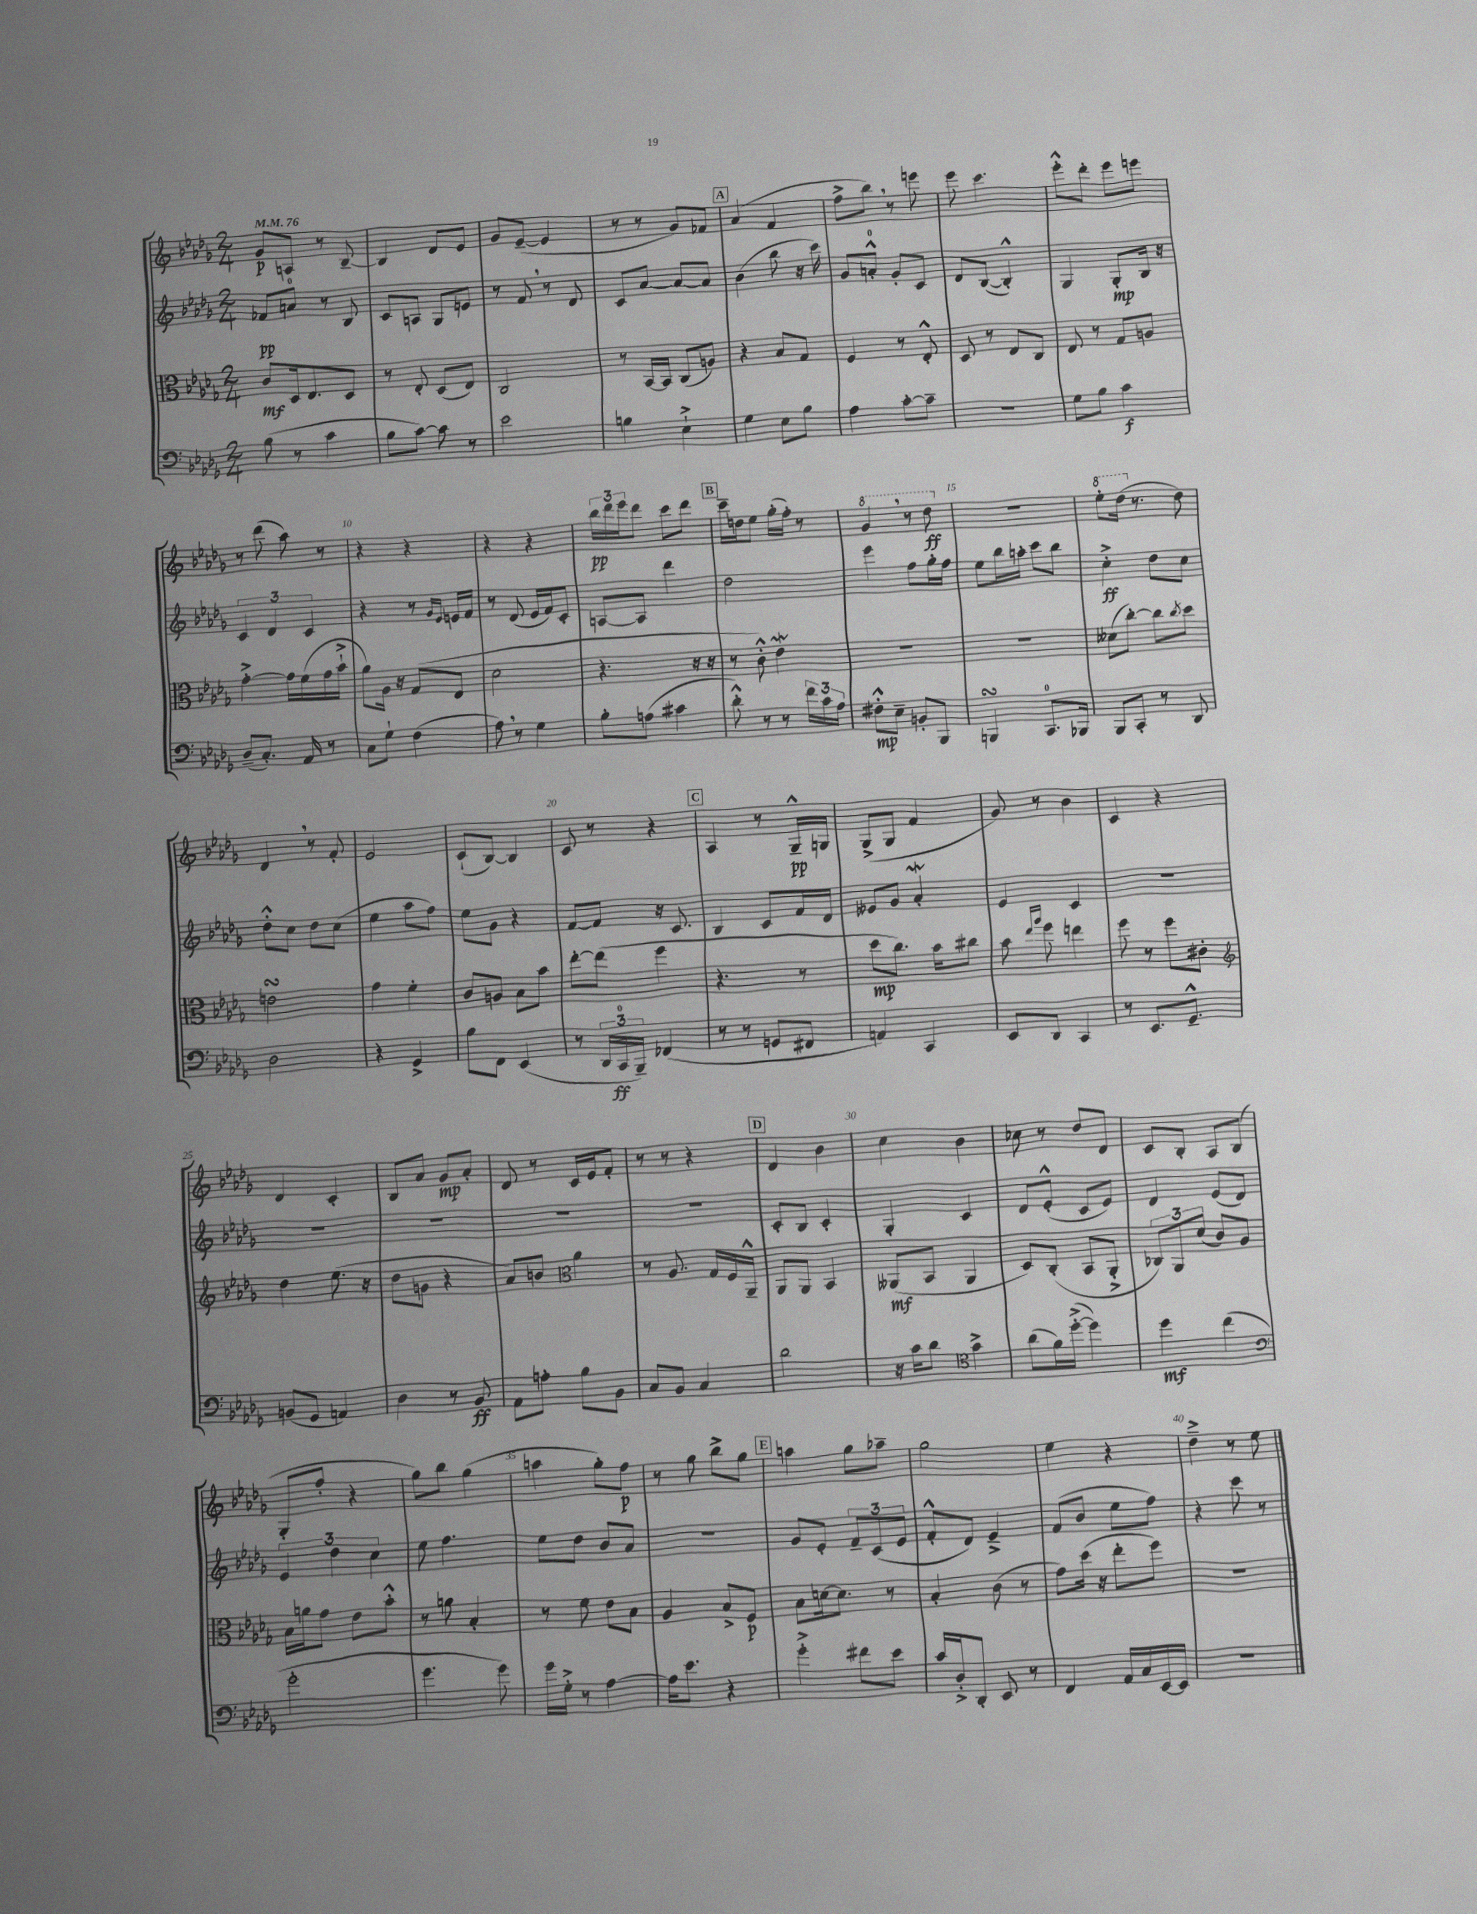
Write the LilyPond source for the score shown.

<<
\new StaffGroup <<
\new Staff = "s0" {
    \clef treble \key des \major \numericTimeSignature \time 2/4 \tempo 4 = 76
    ges'8\p a8 r8 bes8~-- |
    bes4 des'8 ees'8 |
    ges'8 ees'8~--( ees'4 |
    r8 r8 ges'8) fes'8 |
    \mark \markup { \box "A" } aes'4( f'4 |
    f''8-> bes''8) \breathe r8 e'''8 |
    ees'''8 c'''4. |
    ees'''8-.-^ des'''8-. ees'''8 e'''8 |
    r8 des'''8( aes''8) r8 |
    r4 r4 |
    r4 r4 |
    \tuplet 3/2 { bes''16\pp des'''16 ees'''16 } des'''8 c'''8 des'''8 |
    \mark \markup { \box "B" } c'''16-- d''16 ees''8 ges''16-.( f''16-.) r8 |
    \ottava #1 ges''4 \breathe r8 des'''8\ff \ottava #0 |
    R2 |
    \ottava #1 ees'''8-. des'''16( \ottava #0 r8. des''8) |
    des'4 \breathe r8 f'8-. |
    ees'2 |
    c'8-!( bes8~) bes4 |
    c'8 r8 r4 |
    \mark \markup { \box "C" } aes4 r8 ges16---^\pp g16 |
    ges8->( ges8 f'4 |
    ges'8) r8 bes'4 |
    c'4 r4 |
    des'4 c'4-. |
    bes8 aes'8 ges'8\mp aes'8-. |
    des'8 r8 c'16 ees'16 f'8-. |
    r8 r8 r4 |
    \mark \markup { \box "D" } des'4 bes'4 |
    c''4 bes'4 |
    ces''8 r8 des''8 des'8 |
    c'8 bes8-. aes8 bes8( |
    ges8-. f''8-. r4 |
    ges''8) bes''8 ges''4( |
    a''4 ges''8-.) f''8\p |
    r8 ges''8 bes''8-> ges''8 |
    \mark \markup { \box "E" } a''4 ges''8 aes''8-- |
    ges''2 |
    ees''4 r4 |
    des''4---> r8 ees''8 \bar "|." |
}
\new Staff = "s1" {
    \clef treble \key des \major \numericTimeSignature \time 2/4
    fes'8\pp a'8-0 r8 bes8 |
    c'8 a8 ges8 e'8 |
    r8 f'8 \breathe r8 des'8 |
    c'8 aes'8~ aes'8~ aes'8 |
    \mark \markup { \box "A" } bes'4( bes''8 r16 c'''16) |
    ges'8 a'8-0-.-^ ges'8-. c'8 |
    des'8 bes8~( bes4-.-^) |
    ges4 ges8-.\mp bes16 r16 |
    \tuplet 3/2 { c'4 des'4 c'4 } |
    r4 r8 \grace { ges'16 ees'16 } e'16 f'16 |
    r8 des'8( ees'16 f'16) c'8-. |
    a8~ a8 des'''4 |
    \mark \markup { \box "B" } des''2 |
    ees'''4 f''8 ges''16-. f''16 |
    ees''8 bes''16 a''16-. c'''8 bes''8 |
    c''4-.->\ff des''8 c''8 |
    des''8-.-^ c''8 des''8 c''8( |
    ees''4 aes''8 f''8) |
    ees''8 ges'8 r4 |
    f'8~ f'8 r16 c'8. |
    \mark \markup { \box "C" } bes4 c'8 f'16 des'16 |
    eeses'8 ges'8 aes'4-.\mordent |
    ees'4 c'4 |
    r2 |
    R2 |
    R2 |
    R2 |
    R2 |
    \mark \markup { \box "D" } c'8-. bes8 c'4-. |
    ges4-. c'4 |
    des'8 ees'8-.-^( c'8 ees'8) |
    des'4 ees'8( des'8) |
    \tuplet 3/2 { ees'4 des''4 c''4 } |
    ees''8 f''4. |
    ees''8 des''8 bes'8 aes'8 |
    r2 |
    \mark \markup { \box "E" } ges'8 ees'8-. \tuplet 3/2 { f'8-- c'8( ees'8 } |
    f'8-.-^ des'8) ees'4---> |
    f'8( bes'8 ees''8 f''8) |
    r4 c'''8 r8 \bar "|." |
}
\new Staff = "s2" {
    \clef alto \key des \major \numericTimeSignature \time 2/4
    c'8\mf des16 ees8. des8 |
    r8 ees8-. des8( ees8) |
    c2 |
    r8 bes,16~ bes,16 c8( a8) |
    \mark \markup { \box "A" } r4 bes8 ges8 |
    f4 r8 ees8-.-^ |
    des8 r8 ees8 c8 |
    ees8 r8 ges8 a8 |
    ges'4~-.-> ges'16 f'16( ges'16 bes'16-!-> |
    aes'8) aes16 r16 ges8( ees8 |
    des'2 |
    r4. r16 r16 |
    \mark \markup { \box "B" } r8 c'8-.-^) ees'4\mordent |
    r2 |
    r2 |
    deses'8( c''8~-.) c''8 \acciaccatura { c''8 } des''8 |
    e'2\turn |
    ges'4 f'4-. |
    c'8 a8 bes8 bes'8 |
    ees''8~-. ees''8( f''4 |
    \mark \markup { \box "C" } r4. r8 |
    des''8\mp c''8.) bes'16 cis''8 |
    bes'8 \grace { ees''16 aes''16 } f''8 e''4 |
    f''8 r8 f''8 cis'8-. |
    \clef treble des''4 ees''8.( r16 |
    des''8 g'8 r4 |
    aes'8) b'8 \clef alto aes'4 |
    r8 aes8. ges16 f16 aes,16---^ |
    \mark \markup { \box "D" } aes,8 aes,8 bes,4 |
    aeses,8\mf( bes,8 aeses,4 |
    des8) c8-.( bes,8 aes,8-.-> |
    \tuplet 3/2 { ces8) aes,8 des'8( } c'8) aes8 |
    bes16 a'16 ges'8 ees'8 bes'8-.-^ |
    r8 a'8 bes4-. |
    r8 f'8 ees'8 bes8 |
    aes4 bes8-> f8\p |
    \mark \markup { \box "E" } bes8 d'16~ d'8. r8 |
    bes4-. c'8( r8 |
    ges'8) des''16( r16 ees''8-. f''8) |
    r2 \bar "|." |
}
\new Staff = "s3" {
    \clef bass \key des \major \numericTimeSignature \time 2/4
    bes8( r8 c'4 |
    bes8 c'8~) c'8 r8 |
    ees'2 |
    b4 ees4-!-> |
    \mark \markup { \box "A" } ges4 ees8 bes8 |
    aes4 c'8~-. c'8-- |
    R2 |
    ges8 bes8 c'4\f |
    des8--( c8.-.) aes,16 r8 |
    c8 ges8-! f4( |
    aes8) \breathe r8 ges4 |
    bes8-. a8( cis'4 |
    \mark \markup { \box "B" } des'8-.-^) r8 r8 \tuplet 3/2 { f'16 c'16 aes16 } |
    fis8-.-^\mp ees8-- b,8-. bes,,8 |
    b,,4\turn c,8.-0 bes,,16 |
    bes,,8 c,8-. r8 des,8 |
    des2 |
    r4 ges,4-> |
    bes8 f,8 ees,4( |
    r8 \tuplet 3/2 { des,16 c,16-0\ff bes,,16--) } fes,4( |
    \mark \markup { \box "C" } r8 r8 g,8 fis,8 |
    a,4) c,4 |
    ees,8 des,8 c,4 |
    r8 ees,8. ges,8.---^ |
    b,8( ges,8 a,4) |
    des4 r8 bes,8\ff |
    aes,8 a8-. bes8 bes,8 |
    c8 bes,8 c4 |
    \mark \markup { \box "D" } des'2 |
    r16 c'16 des'8 \clef tenor ges'4-> |
    aes'8( f'16) des''16~-.->( des''4) |
    des''4\mf c''4( |
    \clef bass ges'2-. |
    ges'4. ges'8) |
    ges'16 ges16-.-> r8 aes4~ |
    aes16 ees'8. r4 |
    \mark \markup { \box "E" } ges'4-.-> fis'8 ees'8 |
    c'16 des16-.-> des,8-. ees,8 r8 |
    f,4 aes,16 c16 ees,16~ ees,16 |
    r2 \bar "|." |
}
>>
>>
\layout { \context { \Score \override BarNumber.break-visibility = ##(#f #t #t) barNumberVisibility = #(every-nth-bar-number-visible 5) } }
